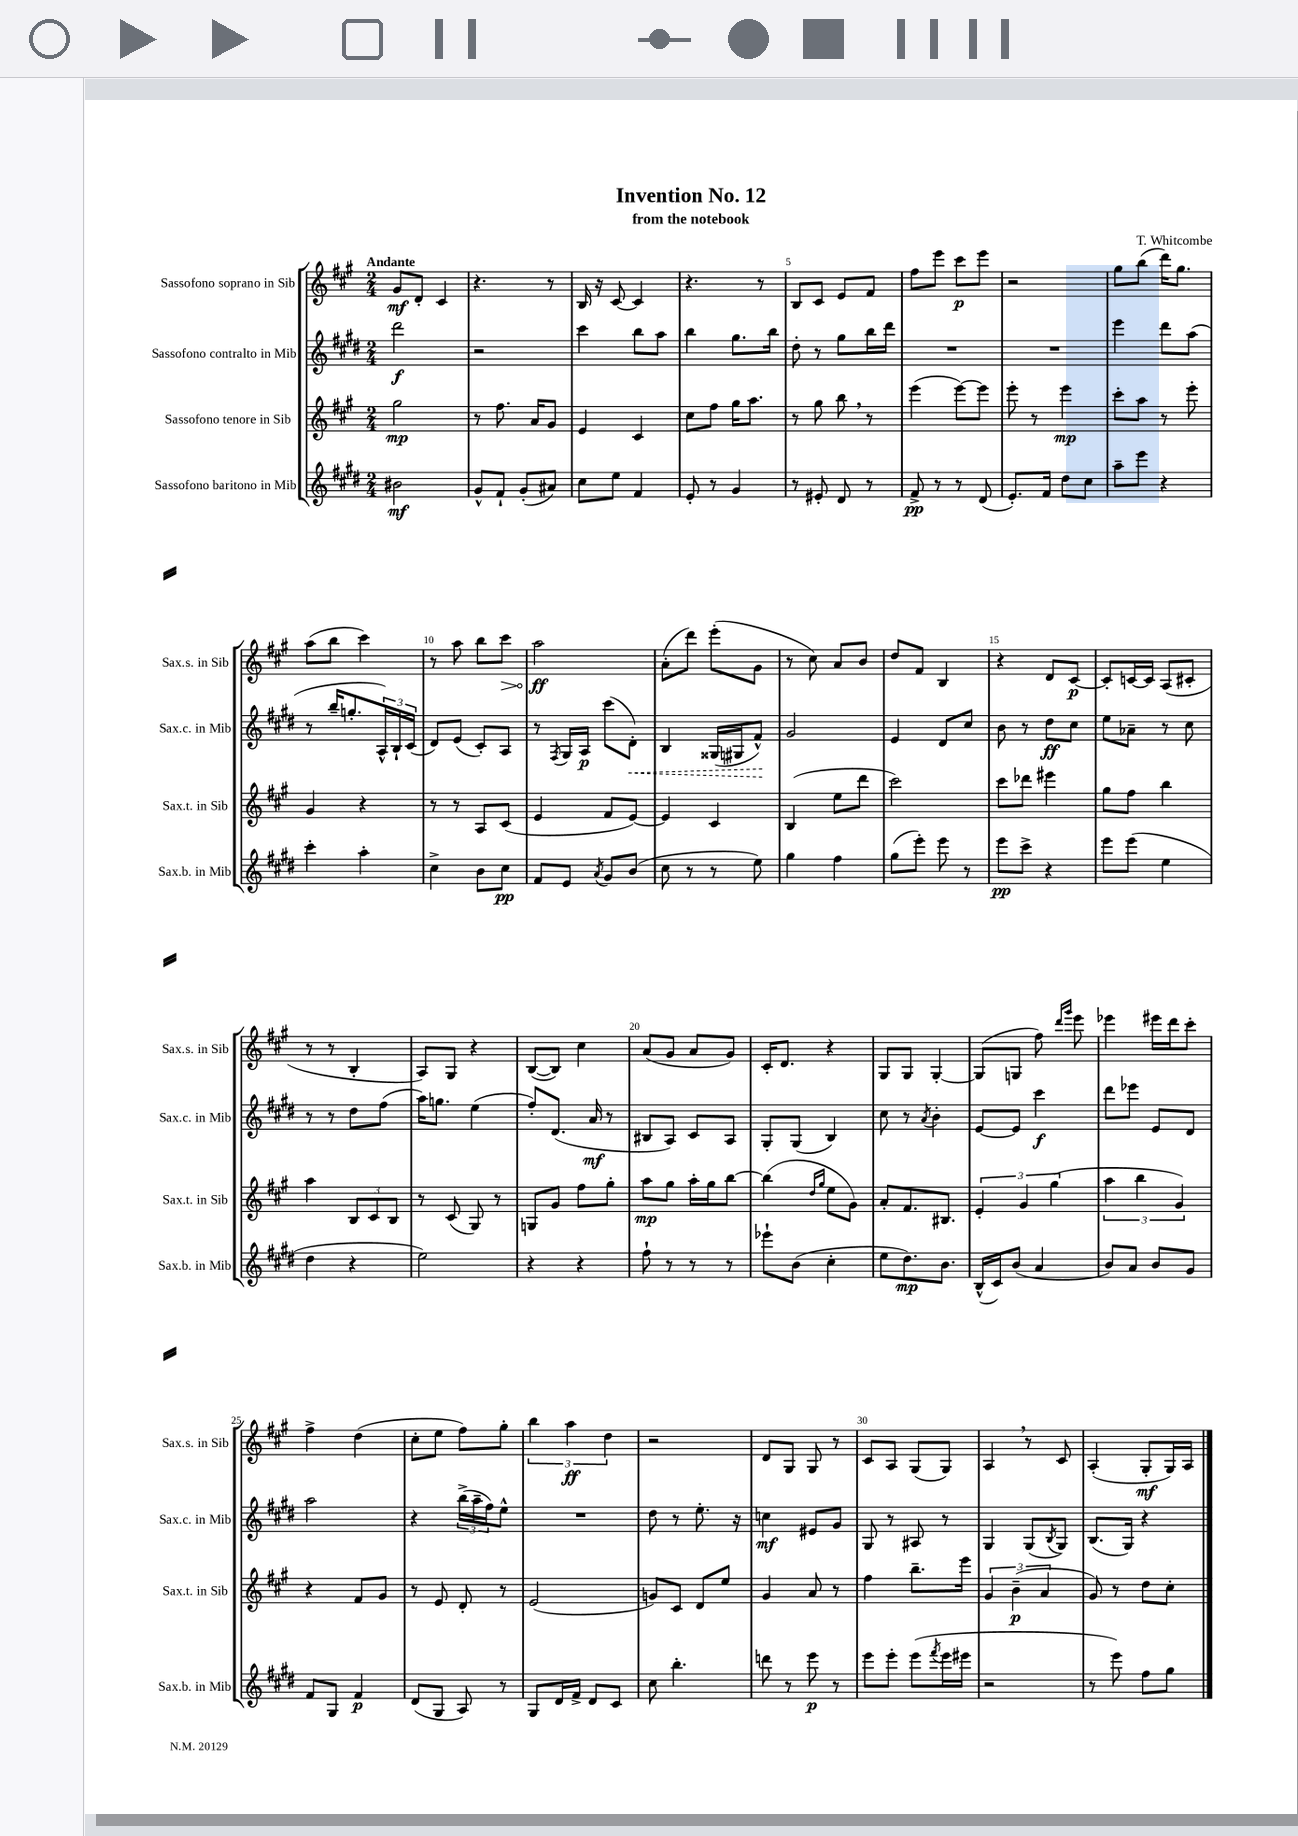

**kern	**dynam	**kern	**dynam	**kern	**dynam	**kern	**dynam
*part4	*part4	*part3	*part3	*part2	*part2	*part1	*part1
*staff4	*staff4	*staff3	*staff3	*staff2	*staff2	*staff1	*staff1
*I"Sassofono baritono in Mib	*	*I"Sassofono tenore in Sib	*	*I"Sassofono contralto in Mib	*	*I"Sassofono soprano in Sib	*
*I'Sax.b. in Mib	*	*I'Sax.t. in Sib	*	*I'Sax.c. in Mib	*	*I'Sax.s. in Sib	*
*clefG2	*	*clefG2	*	*clefG2	*	*clefG2	*
*k[f#c#g#d#]	*	*k[f#c#g#]	*	*k[f#c#g#d#]	*	*k[f#c#g#]	*
*M2/4	*	*M2/4	*	*M2/4	*	*M2/4	*
=1	=1	=1	=1	=1	=1	=1	=1
!	!	!	!	!	!	!LO:TX:a:B:t=Andante	!
2b#X\	mf	2gg#\	mp	2ddd#\	f	8g#/L	mf
.	.	.	.	.	.	8d'/J	.
.	.	.	.	.	.	4c#/	.
=2	=2	=2	=2	=2	=2	=2	=2
8g#^^/L	.	8r	.	2r	.	4.r	.
8f#`/J	.	8.ff#\	.	.	.	.	.
(8g#'/L	.	.	.	.	.	.	.
.	.	16a/KL	.	.	.	.	.
8a#X/J)	.	8g#/J	.	.	.	8r	.
=3	=3	=3	=3	=3	=3	=3	=3
8cc#\L	.	4e/	.	4ccc#\	.	16B/	.
.	.	.	.	.	.	16r	.
8ee\J	.	.	.	.	.	[8c#/	.
4f#/	.	4c#/	.	8bb\L	.	4c#/]	.
.	.	.	.	8aa\J	.	.	.
=4	=4	=4	=4	=4	=4	=4	=4
8e'/	.	8cc#\L	.	4bb\	.	4.r	.
8r	.	8ff#\J	.	.	.	.	.
4g#/	.	16gg#\KL	.	8.gg#\L	.	.	.
.	.	8.aa\J	.	.	.	.	.
.	.	.	.	.	.	8r	.
.	.	.	.	16bb\Jk	.	.	.
=5	=5	=5	=5	=5	=5	=5	=5
8r	.	8r	.	8dd#'\	.	8B/L	.
8e#X'/	.	8gg#\	.	8r	.	8c#/J	.
8d#/	.	8bb,\	.	8gg#\L	.	8e/L	.
8r	.	8r	.	16bb\L	.	8f#/J	.
.	.	.	.	16ddd#\JJ	.	.	.
=6	=6	=6	=6	=6	=6	=6	=6
8f#^/	pp	(4eee\	.	2r	.	8ff#\L	.
8r	.	.	.	.	.	8eee\J	.
8r	.	[8eee\L)	.	.	.	8ccc#\L	p
(8d#/	.	8eee\J]	.	.	.	8eee\J	.
=7	=7	=7	=7	=7	=7	=7	=7
8.e'/L)	.	8eee'\	.	2r	.	2r	.
.	.	8r	.	.	.	.	.
16f#/Jk	.	.	.	.	.	.	.
8dd#\L	.	4eee\	mp	.	.	.	.
8cc#\J	.	.	.	.	.	.	.
=8	=8	=8	=8	=8	=8	=8	=8
8aa~\L	.	8ccc#'\L	.	4eee\	.	8gg#\L	.
8eee\J	.	8aa\J	.	.	.	(8bb\J	.
4r	.	8r	.	8ddd#\L	.	16ddd\KL)	.
.	.	.	.	.	.	8.gg#\J	.
.	.	8eee'\	.	(8aa\J	.	.	.
!!LO:LB:g=z
=9	=9	=9	=9	=9	=9	=9	=9
4ccc#'\	.	4g#/	.	8r	.	(8aa\L	.
.	.	.	.	16bb~/KL	.	8bb\J	.
.	.	.	.	8.ggn'/	.	.	.
4aa'\	.	4r	.	.	.	4ccc#\)	.
.	.	.	.	24A^^/L)	.	.	.
.	.	.	.	24B`/	.	.	.
.	.	.	.	(24c#/JJ	.	.	.
=10	=10	=10	=10	=10	=10	=10	=10
4cc#^\	.	8r	.	8d#/L)	.	8r	.
.	.	8r	.	(8e/J	.	8aa\	.
8b\L	.	8A/L	.	8c#'/L)	.	8bb\L	.
!	!	!	!	!	!	!	!LO:HP:b
8cc#\J	pp	(8c#/J	.	8A/J	.	8ccc#\J	>
=11	=11	=11	=11	=11	=11	=11	=11
8f#/L	.	4e/	.	8r	.	2aa\	ff
.	.	.	.	8qF#/	.	.	.
8e/J	.	.	.	16G#/LL	.	.	.
.	.	.	.	16A/JJ	p	.	.
8qa/	.	.	.	.	.	.	.
8g#/L	.	8f#/L	.	(8ccc#\L	.	.	.
!	!	!	!	!	!LO:HP:b	!	!
(8b/J	.	[8e/J)	.	8d#'\J)	<	.	.
.	.	.	.	.	.	.	]
=12	=12	=12	=12	=12	=12	=12	=12
8cc#\	.	4e/]	.	4B/	.	(8a'\L	.
8r	.	.	.	.	.	8ddd\J)	.
8r	.	4c#/	.	(16G##X/LL	.	(8eee'\L	.
.	.	.	.	16G#X/J	.	.	.
8ee\)	.	.	.	8f#^^/J)	.	8g#\J	.
.	.	.	.	.	[	.	.
=13	=13	=13	=13	=13	=13	=13	=13
4gg#\	.	(4B/	.	2g#/	.	8r	.
.	.	.	.	.	.	8cc#\)	.
4ff#\	.	8ee\L	.	.	.	8a/L	.
.	.	8ddd\J	.	.	.	8b/J	.
=14	=14	=14	=14	=14	=14	=14	=14
(8gg#\L	.	2ccc#\)	.	4e/	.	8dd/L	.
8eee'\J)	.	.	.	.	.	8f#/J	.
8eee\	.	.	.	8d#/L	.	4B/	.
8r	.	.	.	8cc#/J	.	.	.
=15	=15	=15	=15	=15	=15	=15	=15
8eee\L	pp	8ccc#\L	.	8b\	.	4r	.
8ccc#^\J	.	8ddd-X\J	.	8r	.	.	.
4r	.	4eee#X\	.	8dd#\L	ff	8d/L	.
.	.	.	.	8cc#\J	.	[8c#/J	p
=16	=16	=16	=16	=16	=16	=16	=16
8eee\L	.	8gg#\L	.	8ee\L	.	8c#'/L]	.
(8eee\J	.	8ff#\J	.	8a-X~\J	.	[16cn/L	.
.	.	.	.	.	.	16c/JJ]	.
4ee\	.	4bb\	.	8r	.	(8A/L	.
.	.	.	.	8cc#\	.	8c#X'/J	.
!!LO:LB:g=z
=17	=17	=17	=17	=17	=17	=17	=17
4dd#\	.	4aa\	.	8r	.	8r	.
.	.	.	.	8r	.	8r	.
4r	.	12B/L	.	8dd#\L	.	4B'/	.
.	.	12c#/	.	.	.	.	.
.	.	.	.	(8ff#\J	.	.	.
.	.	12B/J	.	.	.	.	.
=18	=18	=18	=18	=18	=18	=18	=18
2ee\)	.	8r	.	16aa\KL)	.	8A/L)	.
.	.	.	.	8.ggn\J	.	.	.
.	.	(8c#/	.	.	.	8G#/J	.
.	.	8G#/)	.	(4ee\	.	4r	.
.	.	8r	.	.	.	.	.
=19	=19	=19	=19	=19	=19	=19	=19
4r	.	8Gn/L	.	8ff#'/L)	.	([8B/L	.
.	.	8g#/J	.	(8.d#/J	.	8B/J])	.
4r	.	8ff#\L	.	.	.	4cc#\	.
.	.	.	.	16a/	mf	.	.
.	.	8gg#'\J	.	8r	.	.	.
=20	=20	=20	=20	=20	=20	=20	=20
8ff#`\	.	8aa\L	mp	8B#X/L	.	(8a/L	.
8r	.	8gg#\J	.	8A/J)	.	8g#/J	.
8r	.	16aa'\LL	.	8c#/L	.	8a/L	.
.	.	16gg#\J	.	.	.	.	.
8r	.	[8bb\J	.	8A/J	.	8g#/J)	.
=21	=21	=21	=21	=21	=21	=21	=21
8eee-X`\L	.	(4bb\]	.	8G#'/L	.	16c#'/KL	.
.	.	.	.	.	.	8.d/J	.
(8b\J	.	.	.	(8G#/J	.	.	.
.	.	16qqdd/LL	.	.	.	.	.
.	.	16qqgg#/JJ	.	.	.	.	.
4cc#'\	.	8ee\L	.	4B/)	.	4r	.
.	.	8g#\J)	.	.	.	.	.
=22	=22	=22	=22	=22	=22	=22	=22
8ee\L	.	8a'/L	.	8cc#\	.	8G#/L	.
8.dd#\)	mp	8.f#/	.	8r	.	8G#/J	.
.	.	.	.	8qa/	.	.	.
.	.	.	.	4b'\	.	[4G#'/	.
8.b\J	.	8.B#X/J	.	.	.	.	.
=23	=23	=23	=23	=23	=23	=23	=23
(16B^^/LL	.	6e'/	.	[8e/L	.	(8G#/L]	.
16c#/J)	.	.	.	.	.	.	.
(8b/J	.	.	.	8e/J]	.	8Gn/J	.
.	.	6g#/	.	.	.	.	.
4a/	.	.	.	4ccc#\	f	8ff#\)	.
.	.	(6gg#\	.	.	.	.	.
.	.	.	.	.	.	16qqddd/LL	.
.	.	.	.	.	.	16qqggg#/JJ	.
.	.	.	.	.	.	8eee\	.
=24	=24	=24	=24	=24	=24	=24	=24
8b/L)	.	6aa\	.	8ddd#\L	.	4eee-X\	.
8a/J	.	.	.	8eee-X\J	.	.	.
.	.	6bb\	.	.	.	.	.
8b/L	.	.	.	8e/L	.	16eee#X\LL	.
.	.	.	.	.	.	16ddd\J	.
.	.	6g#/)	.	.	.	.	.
8g#/J	.	.	.	8d#/J	.	8ccc#'\J	.
!!LO:LB:g=z
=25	=25	=25	=25	=25	=25	=25	=25
8f#/L	.	4r	.	2aa\	.	4ff#^\	.
8G#/J	.	.	.	.	.	.	.
4f#/	p	8f#/L	.	.	.	(4dd\	.
.	.	8g#/J	.	.	.	.	.
=26	=26	=26	=26	=26	=26	=26	=26
(8d#/L	.	8r	.	4r	.	8cc#'\L	.
8G#/J	.	8e/	.	.	.	8ee\J	.
8A/)	.	8d'/	.	(24bb^\LL	.	8ff#\L)	.
.	.	.	.	24aa~\	.	.	.
.	.	.	.	24ff#\J)	.	.	.
8r	.	8r	.	8ee^^\J	.	8gg#'\J	.
=27	=27	=27	=27	=27	=27	=27	=27
8G#/L	.	(2e/	.	2r	.	6bb\	.
16d#/L	.	.	.	.	.	.	.
.	.	.	.	.	.	6aa\	ff
16f#^/JJ	.	.	.	.	.	.	.
8d#/L	.	.	.	.	.	.	.
.	.	.	.	.	.	6dd\	.
8c#/J	.	.	.	.	.	.	.
=28	=28	=28	=28	=28	=28	=28	=28
8cc#\	.	8gn/L)	.	8dd#\	.	2r	.
4.bb'\	.	8c#/J	.	8r	.	.	.
.	.	8d/L	.	8.ee'\	.	.	.
.	.	8ee/J	.	.	.	.	.
.	.	.	.	16r	.	.	.
=29	=29	=29	=29	=29	=29	=29	=29
8dddn\	.	4g#/	.	4ccn\	mf	8d/L	.
8r	.	.	.	.	.	8G#/J	.
8eee\	p	8a/	.	8e#X/L	.	8G#/	.
8r	.	8r	.	8g#/J	.	8r	.
=30	=30	=30	=30	=30	=30	=30	=30
8eee\L	.	4ff#\	.	8G#/	.	8c#/L	.
8eee'\J	.	.	.	8r	.	8A/J	.
(8eee\L	.	8.bb~\L	.	8A#X/	.	(8G#/L	.
8qfff#/	.	.	.	.	.	.	.
16eee\L	.	.	.	8r	.	8G#/J)	.
16eee#X\JJ	.	16eee\Jk	.	.	.	.	.
=31	=31	=31	=31	=31	=31	=31	=31
2r	.	6g#/	.	4G#/	.	4A,/	.
.	.	(6b~\	p	.	.	.	.
.	.	.	.	(8G#/L	.	8r	.
.	.	6a/	.	.	.	.	.
.	.	.	.	8qB/	.	.	.
.	.	.	.	8G#/J)	.	8c#/	.
=32	=32	=32	=32	=32	=32	=32	=32
8r	.	8g#/)	.	(8.B/L	.	(4A'/	.
8eee\)	.	8r	.	.	.	.	.
.	.	.	.	16G#/Jk)	.	.	.
8ff#\L	.	8dd\L	.	4r	.	8G#'/L	mf
8gg#\J	.	8cc#'\J	.	.	.	16G#/L)	.
.	.	.	.	.	.	16A/JJ	.
==	==	==	==	==	==	==	==
*-	*-	*-	*-	*-	*-	*-	*-
